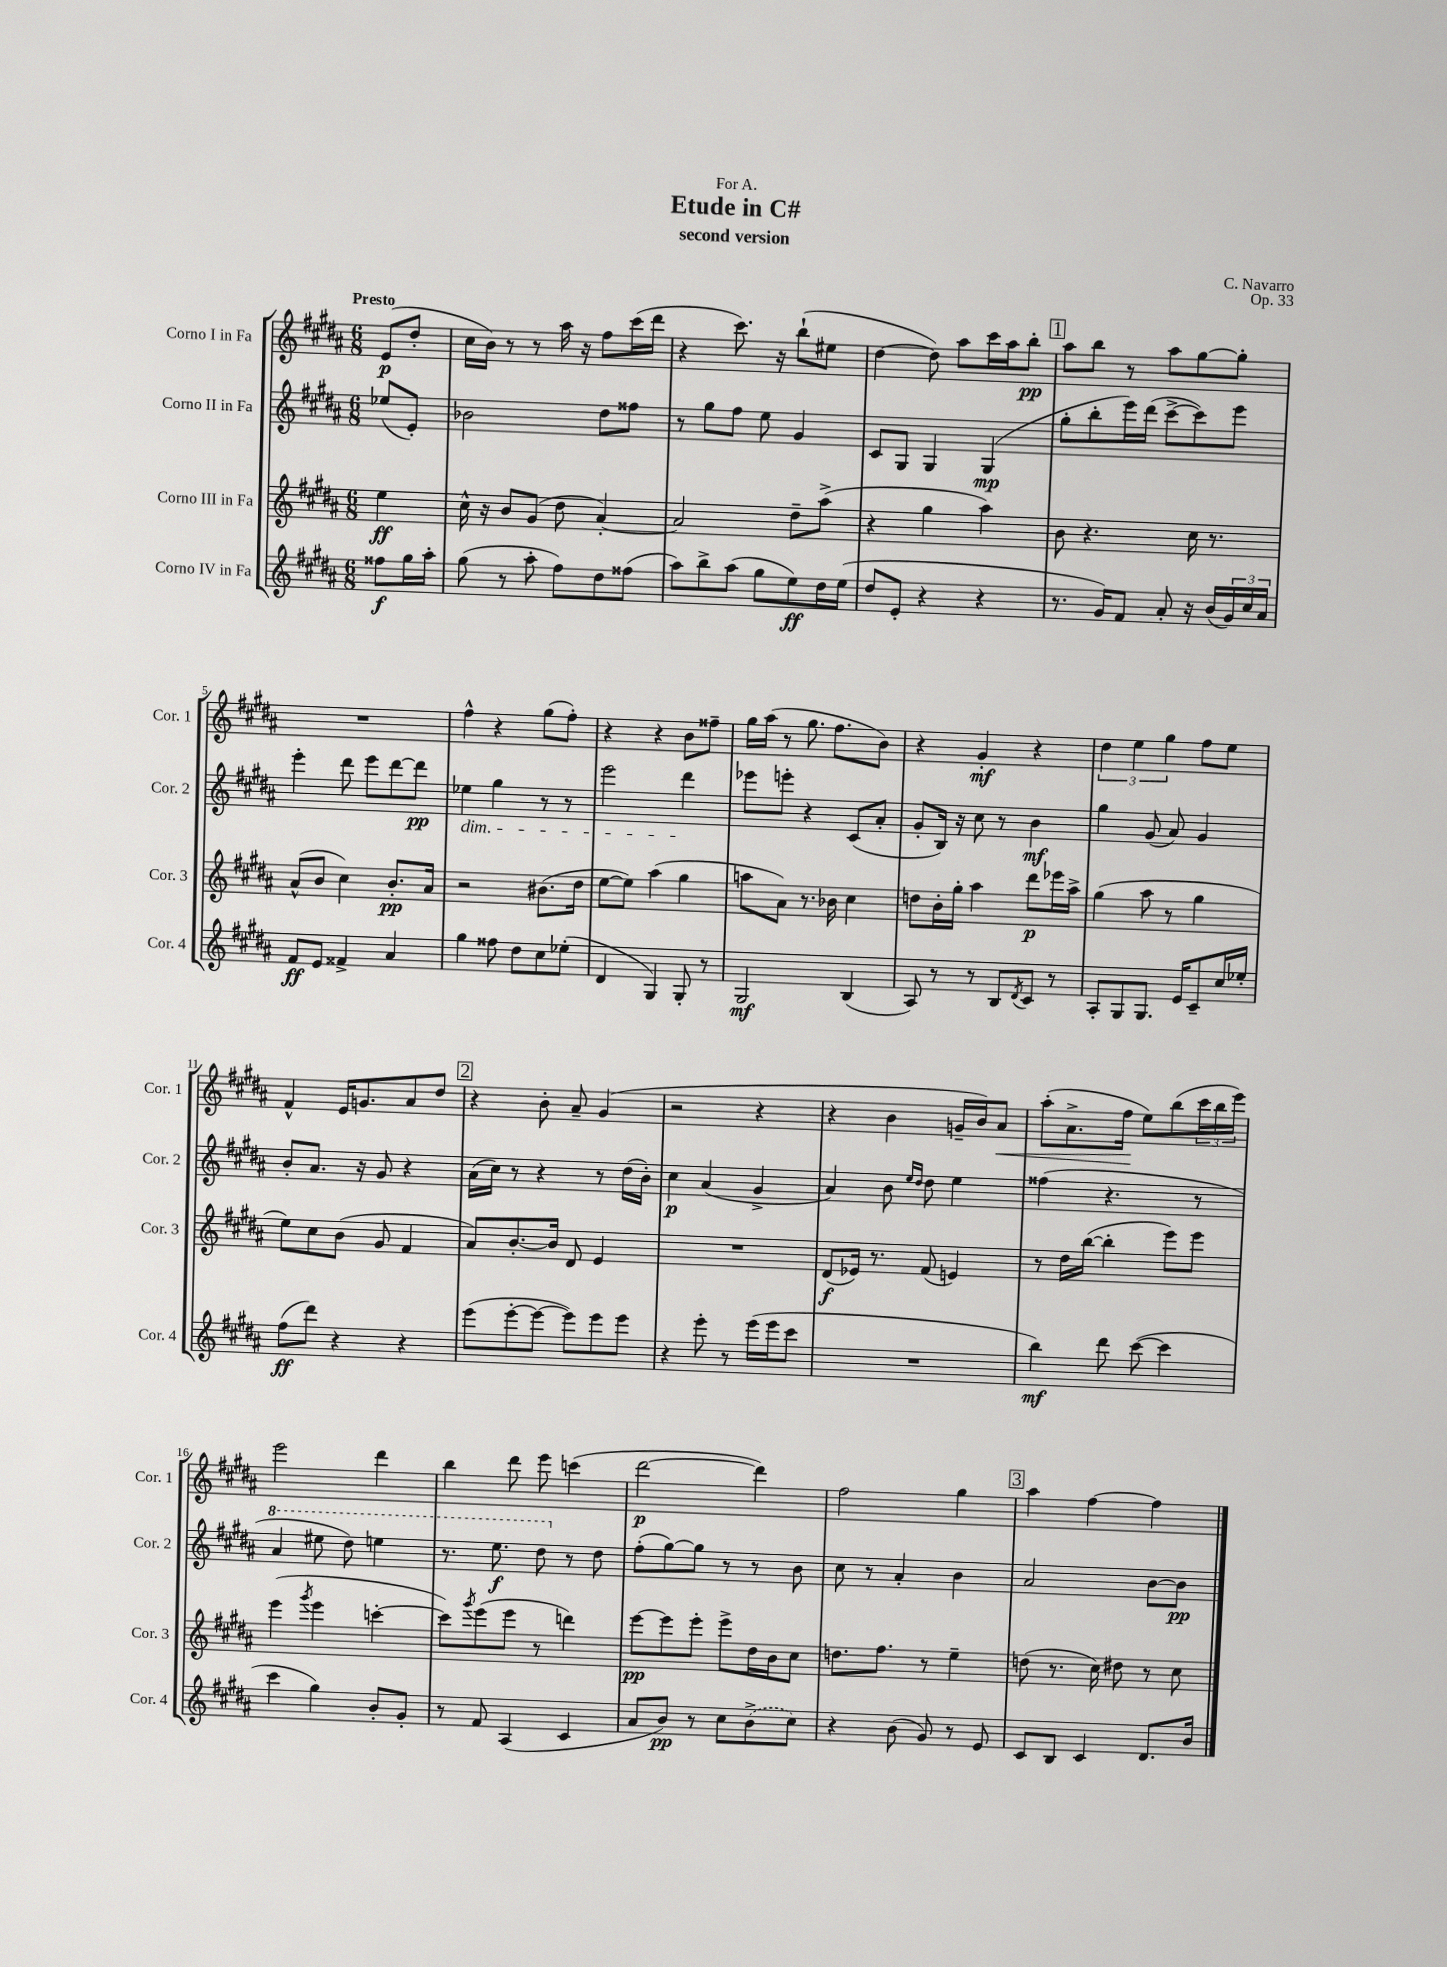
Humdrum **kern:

**kern	**dynam	**kern	**dynam	**kern	**dynam	**kern	**dynam
*part4	*part4	*part3	*part3	*part2	*part2	*part1	*part1
*staff4	*staff4	*staff3	*staff3	*staff2	*staff2	*staff1	*staff1
*I"Corno IV in Fa	*	*I"Corno III in Fa	*	*I"Corno II in Fa	*	*I"Corno I in Fa	*
*I'Cor. 4	*	*I'Cor. 3	*	*I'Cor. 2	*	*I'Cor. 1	*
*clefG2	*	*clefG2	*	*clefG2	*	*clefG2	*
*k[f#c#g#d#a#]	*	*k[f#c#g#d#a#]	*	*k[f#c#g#d#a#]	*	*k[f#c#g#d#a#]	*
*M6/8	*	*M6/8	*	*M6/8	*	*M6/8	*
=	=	=	=	=	=	=	=
!	!	!	!	!	!	!LO:TX:a:B:t=Presto	!
8ff##X\L	f	4ee\	ff	(8ee-X/L	.	(8e/L	p
16gg#\L	.	.	.	8e'/J)	.	8dd#'/J	.
16aa#'\JJ	.	.	.	.	.	.	.
=1	=1	=1	=1	=1	=1	=1	=1
(8gg#\	.	16cc#^^\	.	2b-X\	.	16cc#\LL	.
.	.	16r	.	.	.	16b\JJ)	.
8r	.	8b/L	.	.	.	8r	.
8aa#'\	.	(8g#/J	.	.	.	8r	.
8ff#\L)	.	8dd#\	.	.	.	16aa#\	.
.	.	.	.	.	.	16r	.
8dd#\	.	[4a#'/)	.	8dd#\L	.	8ff#\L	.
(8ff##X\J	.	.	.	8ff##X\J	.	(16ccc#\L	.
.	.	.	.	.	.	16ddd#\JJ	.
=2	=2	=2	=2	=2	=2	=2	=2
8aa#\L)	.	2a#/]	.	8r	.	4r	.
8bb^\	.	.	.	8gg#\L	.	.	.
(8aa#\J	.	.	.	8ff#\J	.	8.ccc#\)	.
8gg#\L	.	.	.	8ee\	.	.	.
.	.	.	.	.	.	16r	.
8ee\)	ff	8dd#~\L	.	4g#/	.	(8bb`\L	.
16dd#\L	.	(8aa#^\J	.	.	.	8ee#X\J	.
(16ee\JJ	.	.	.	.	.	.	.
=3	=3	=3	=3	=3	=3	=3	=3
8dd#/L	.	4r	.	8c#/L	.	[4dd#\	.
8e'/J	.	.	.	8G#/J	.	.	.
4r	.	4gg#\	.	4G#/	.	8dd#\])	.
.	.	.	.	.	.	8aa#\L	.
4r	.	4aa#\)	.	(4G#/	mp	16ccc#\L	.
.	.	.	.	.	.	16aa#\J	.
.	.	.	.	.	.	8bb'\J	pp
!!LO:REH:place=s1:t=1
=4	=4	=4	=4	=4	=4	=4	=4
8.r	.	8b\	.	8gg#'\L	.	8aa#\L	.
.	.	4.r	.	8bb'\	.	8bb\J	.
16g#/KL)	.	.	.	.	.	.	.
8f#/J	.	.	.	16eee\L)	.	8r	.
.	.	.	.	(16ddd#\JJ	.	.	.
8a#'/	.	.	.	[8ccc#^\L	.	8aa#\L	.
16r	.	16cc#\	.	8ccc#\])	.	[8gg#\	.
(16b/LL	.	8.r	.	.	.	.	.
24g#/)	.	.	.	8eee\J	.	8gg#'\J]	.
24cc#/	.	.	.	.	.	.	.
24a#/JJ	.	.	.	.	.	.	.
!!LO:LB:g=z
=5	=5	=5	=5	=5	=5	=5	=5
8f#/L	ff	(8a#^^/L	.	4eee'\	.	2.r	.
8e/J	.	8b/J	.	.	.	.	.
4f##X^/	.	4cc#\)	.	8ddd#\	.	.	.
.	.	.	.	8eee\L	.	.	.
4a#/	.	8.b'/L	pp	[8ddd#\	.	.	.
.	.	.	.	8ddd#\J]	pp	.	.
.	.	16a#/Jk	.	.	.	.	.
=6	=6	=6	=6	=6	=6	=6	=6
!	!	!	!	!LO:TX:b:i:t=dim.	!	!	!
4gg#\	.	2r	.	4ee-X\	.	4ff#^^\	.
8ff##X\	.	.	.	4gg#\	.	4r	.
8dd#\L	.	.	.	.	.	.	.
8cc#\	.	(8.b#X\L	.	8r	.	(8gg#\L	.
(8ee-X'\J	.	.	.	8r	.	8ff#'\J)	.
.	.	16dd#\Jk	.	.	.	.	.
=7	=7	=7	=7	=7	=7	=7	=7
4d#/	.	[8ee\L	.	2eee\	.	4r	.
.	.	8ee\J])	.	.	.	.	.
4G#/)	.	(4aa#\	.	.	.	4r	.
8G#'/	.	4gg#\	.	4ddd#\	.	8b\L	.
8r	.	.	.	.	.	8ff##X~\J	.
=8	=8	=8	=8	=8	=8	=8	=8
2G#/	mf	8aan\L	.	8eee-X\L	.	16gg#\LL	.
.	.	.	.	.	.	(16aa#\JJ	.
.	.	8a#\J)	.	8eeen'\J	.	8r	.
.	.	8.r	.	4r	.	8.gg#\	.
.	.	16b-X\	.	.	.	8.ff#\L	.
(4B/	.	4cc#\	.	(8c#/L	.	.	.
.	.	.	.	8a#'/J	.	8b\J)	.
=9	=9	=9	=9	=9	=9	=9	=9
8A#/)	.	8ddn\L	.	8g#'/L	.	4r	.
8r	.	16b'\L	.	16B/Jk)	.	.	.
.	.	16gg#'\JJ	.	16r	.	.	.
8r	.	4aa#\	.	8cc#\	.	4g#'/	mf
8B/L	.	.	.	8r	.	.	.
8qd#/	.	.	.	.	.	.	.
8c#/J	.	8ddd#\L	p	4b\	mf	4r	.
8r	.	16eee-X\L	.	.	.	.	.
.	.	16aa#^\JJ	.	.	.	.	.
=10	=10	=10	=10	=10	=10	=10	=10
8A#'/L	.	(4gg#\	.	4gg#\	.	6dd#\	.
8G#/	.	.	.	.	.	.	.
.	.	.	.	.	.	6ee\	.
8.G#/J	.	8aa#\	.	(8g#/	.	.	.
.	.	.	.	.	.	6gg#\	.
.	.	8r	.	8a#/)	.	.	.
16e/KL	.	.	.	.	.	.	.
8c#~/	.	4gg#\	.	4g#/	.	8ff#\L	.
16cc#/L	.	.	.	.	.	8ee\J	.
16ee-X'/JJ	.	.	.	.	.	.	.
!!LO:LB:g=z
=11	=11	=11	=11	=11	=11	=11	=11
(8ff#\L	ff	8ee\L)	.	8b'/L	.	4f#^^/	.
8ddd#\J)	.	8cc#\	.	8.a#/J	.	.	.
4r	.	(8b\J	.	.	.	16e/KL	.
.	.	.	.	16r	.	8.gn/	.
.	.	8g#/	.	8g#/	.	.	.
4r	.	4f#/	.	4r	.	8a#/	.
.	.	.	.	.	.	8dd#/J	.
!!LO:REH:place=s1:t=2
=12	=12	=12	=12	=12	=12	=12	=12
(8eee\L	.	8a#/L)	.	(16a#\LL	.	4r	.
.	.	.	.	16cc#\JJ)	.	.	.
[8eee'\	.	[8.b'/	.	8r	.	.	.
8eee\J_	.	.	.	4r	.	8b'\	.
.	.	16b/Jk]	.	.	.	.	.
8eee\L])	.	8d#/	.	.	.	8a#~/	.
8eee\	.	4e/	.	8r	.	(4g#/	.
8eee\J	.	.	.	(16dd#\LL	.	.	.
.	.	.	.	16b'\JJ)	.	.	.
=13	=13	=13	=13	=13	=13	=13	=13
4r	.	2.r	.	4cc#\	p	2r	.
8eee'\	.	.	.	(4a#/	.	.	.
8r	.	.	.	.	.	.	.
(16eee\LL	.	.	.	4g#^/	.	4r	.
16eee\J	.	.	.	.	.	.	.
8ccc#\J	.	.	.	.	.	.	.
=14	=14	=14	=14	=14	=14	=14	=14
2.r	.	(8d#/L	f	4a#/)	.	4r	.
.	.	16e-X/Jk)	.	.	.	.	.
.	.	8.r	.	.	.	.	.
.	.	.	.	8b\	.	4b\	.
.	.	.	.	16qqee/LL	.	.	.
.	.	.	.	16qqdd#/JJ	.	.	.
.	.	(8f#/	.	8dd#\	.	.	.
.	.	4en/)	.	4ee\	.	16gn~/LL	.
.	.	.	.	.	.	16b/J)	.
!	!	!	!	!	!	!	!LO:HP:b
.	.	.	.	.	.	8a#/J	<
=15	=15	=15	=15	=15	=15	=15	=15
4bb\)	mf	8r	.	(4ff##X\	.	(8aa#'\L	.
.	.	16dd#\LL	.	.	.	8.a#^\	.
.	.	([16bb\JJ	.	.	.	.	.
8ddd#\	.	4bb'\]	.	4.r	.	.	.
.	.	.	.	.	.	16ff#\Jk	.
([8ccc#\	.	.	.	.	.	8ee\L)	[
4ccc#\]	.	8eee\L)	.	.	.	(8bb\	.
.	.	8eee\J	.	8r	.	24ccc#\L	.
.	.	.	.	.	.	24bb\	.
.	.	.	.	.	.	24eee\JJ)	.
!!LO:LB:g=z
=16	=16	=16	=16	=16	=16	=16	=16
*	*	*	*	*8va	*	*	*
4ccc#\	.	(4eee\	.	4aa#/	.	2eee\	.
.	.	8qggg#/	.	.	.	.	.
4gg#\)	.	4eee\	.	8eee#X\	.	.	.
.	.	.	.	8ddd#\)	.	.	.
8b'/L	.	[4cccn'\	.	4eeen\	.	4ddd#\	.
8g#'/J	.	.	.	.	.	.	.
=17	=17	=17	=17	=17	=17	=17	=17
8r	.	8ccc\L])	.	8.r	.	4bb\	.
.	.	8qggg#/	.	.	.	.	.
8f#/	.	(8eee\	.	.	.	.	.
.	.	.	.	8.eee\	f	.	.
(4A#/	.	8eee\J	.	.	.	8ddd#\	.
.	.	8r	.	8ddd#\	.	8eee\	.
*	*	*	*	*X8va	*	*	*
4c#/	.	4dddn\)	.	8r	.	(4cccn\	.
.	.	.	.	8dd#\	.	.	.
=18	=18	=18	=18	=18	=18	=18	=18
8a#/L	.	[8eee\L	pp	(8ff#'\L	.	[2ddd#\	p
8b/J)	pp	8eee\]	.	[8gg#\)	.	.	.
8r	.	8eee'\J	.	8gg#\J]	.	.	.
8cc#\L	.	8eee^\L	.	8r	.	.	.
(8b^\	.	16dd#\L	.	8r	.	4ddd#\])	.
.	.	16b\J	.	.	.	.	.
8cc#\J)	.	8cc#\J	.	8b\	.	.	.
=19	=19	=19	=19	=19	=19	=19	=19
4r	.	8.ddn\L	.	8cc#\	.	2ff#\	.
.	.	.	.	8r	.	.	.
.	.	8.ff#\J	.	.	.	.	.
(8b\	.	.	.	4a#'/	.	.	.
8g#/)	.	8r	.	.	.	.	.
8r	.	4ee~\	.	4b\	.	4gg#\	.
8e/	.	.	.	.	.	.	.
!!LO:REH:place=s1:t=3
=20	=20	=20	=20	=20	=20	=20	=20
8c#/L	.	(8ddn\	.	2a#/	.	4aa#\	.
8B/J	.	8.r	.	.	.	.	.
4c#/	.	.	.	.	.	[4ff#\	.
.	.	16cc#\)	.	.	.	.	.
.	.	8dd#X\	.	.	.	.	.
8.d#/L	.	8r	.	[8b\L	.	4ff#\]	.
.	.	8cc#\	.	8b\J]	pp	.	.
16b/Jk	.	.	.	.	.	.	.
==	==	==	==	==	==	==	==
*-	*-	*-	*-	*-	*-	*-	*-
